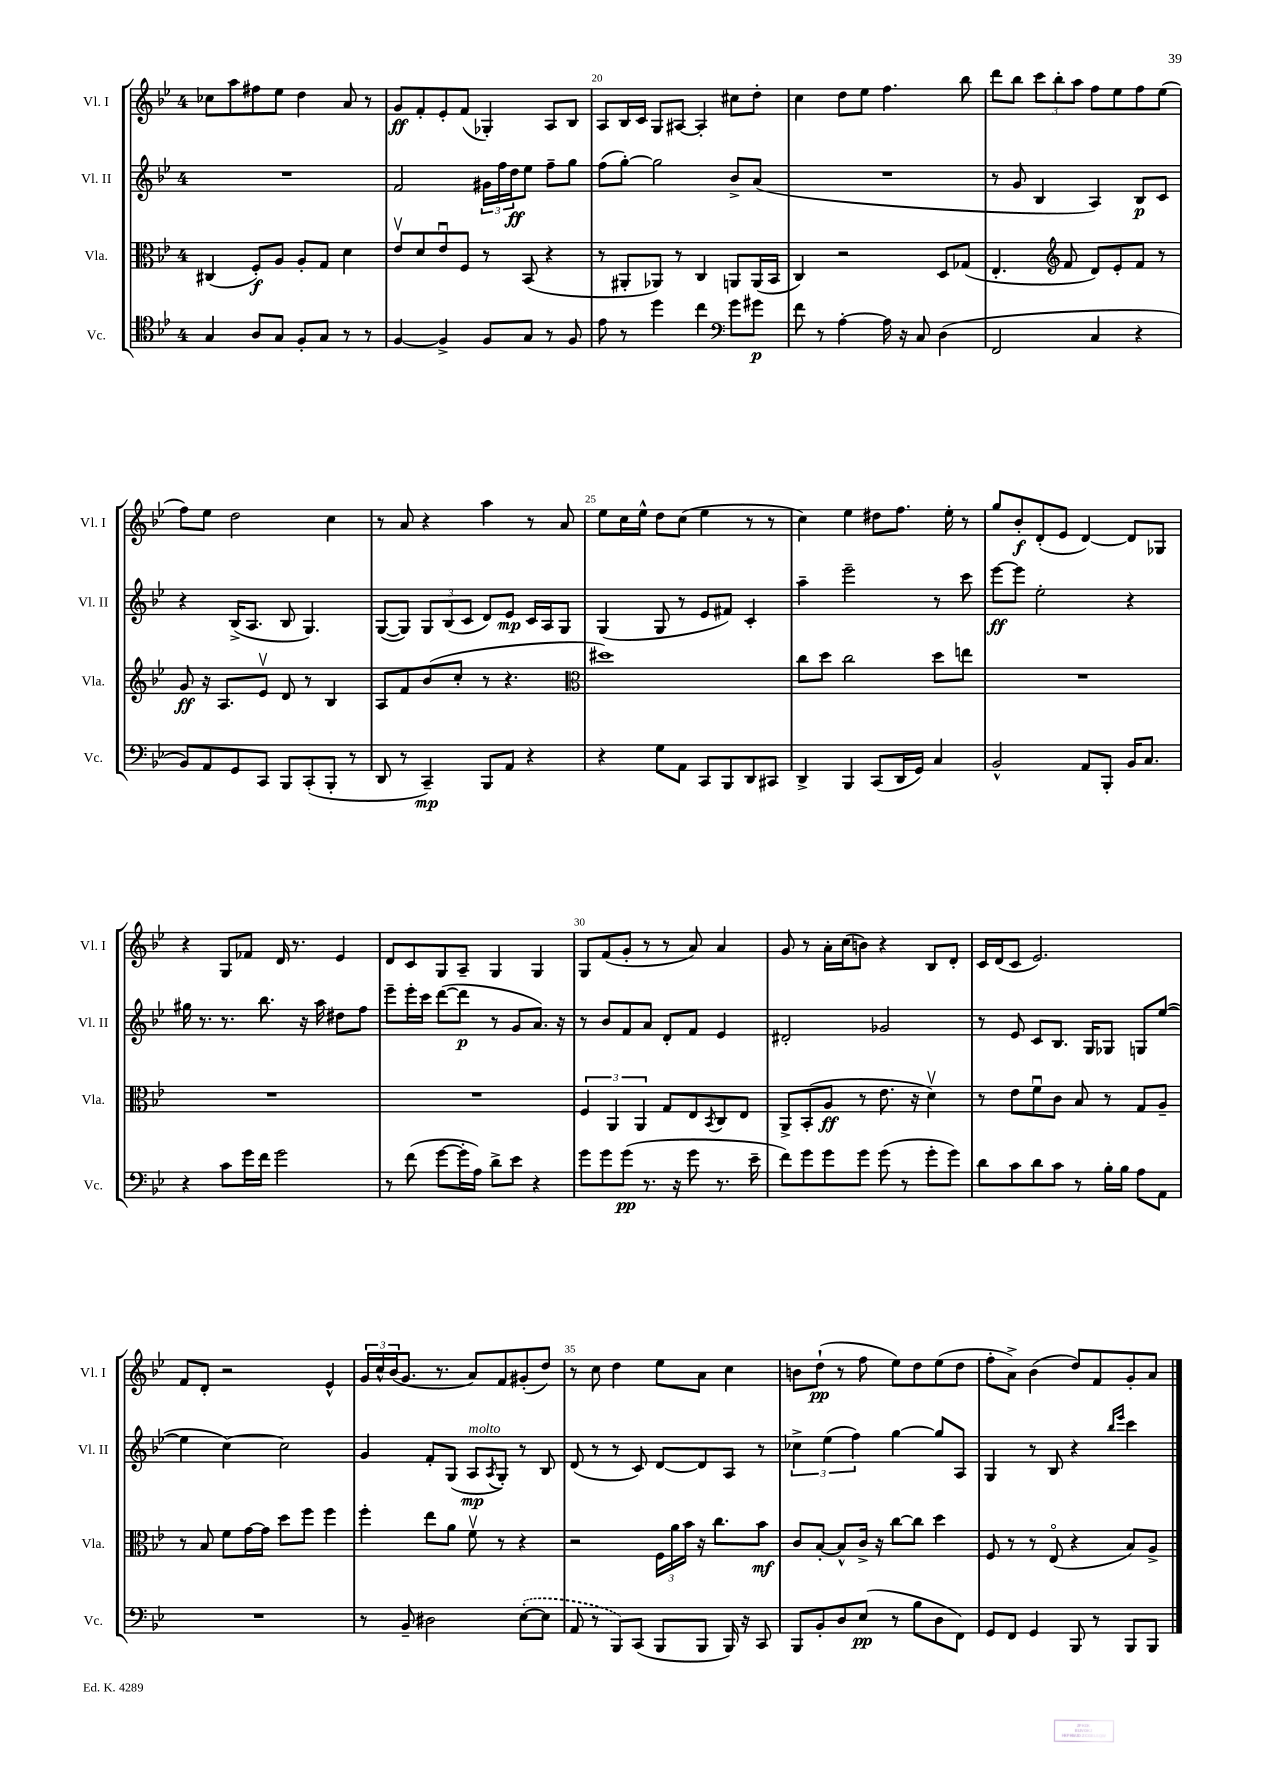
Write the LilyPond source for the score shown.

<<
\new StaffGroup <<
\new Staff = "s0" \with { instrumentName = "Vl. I" shortInstrumentName = "Vl. I" } {
    \clef treble \key bes \major \once \override Staff.TimeSignature.style = #'single-digit \time 4/4
    ces''8 a''8 fis''8 ees''8 d''4 a'8 r8 |
    g'8\ff f'8-. ees'8-. f'8( ges4-.) a8 bes8 |
    a8 bes16 c'16 g8 ais8~ ais4-. cis''8 d''8-. |
    c''4 d''8 ees''8 f''4. bes''8 |
    d'''8 bes''8 \tuplet 3/2 { c'''8 bes''8-. a''8 } f''8 ees''8 f''8 ees''8( |
    f''8) ees''8 d''2 c''4 |
    r8 a'8 r4 a''4 r8 a'8 |
    ees''8 c''16 ees''16-^ d''8 c''8( ees''4 r8 r8 |
    c''4) ees''4 dis''8 f''8. ees''16-. r8 |
    g''8 bes'8-.\f d'8-.( ees'8 d'4~) d'8 ges8 |
    r4 g8 fes'8 d'16 r8. ees'4 |
    d'8 c'8 g8 a8-- g4 g4 |
    g8 f'8( g'8-. r8 r8 a'8) a'4 |
    g'8 r8 a'16-. c''16( b'8) r4 bes8 d'8-. |
    c'16 d'16( c'8 ees'2.) |
    f'8 d'8-. r2 ees'4-^ |
    \tuplet 3/2 { g'16 c''16-^ bes'16( } g'8. r8. a'8) f'8 gis'8-.( d''8) |
    r8 c''8 d''4 ees''8 a'8 c''4 |
    b'8 d''8-!\pp( r8 f''8 ees''8) d''8 ees''8( d''8 |
    f''8-. a'8->) bes'4( d''8) f'8 g'8-. a'8 \bar "|." |
}
\new Staff = "s1" \with { instrumentName = "Vl. II" shortInstrumentName = "Vl. II" } {
    \clef treble \key bes \major \once \override Staff.TimeSignature.style = #'single-digit \time 4/4
    R1 |
    f'2 \tuplet 3/2 { gis'16 f''16 d''16\ff } ees''8 f''8-- g''8 |
    f''8( g''8~-.) g''2 bes'8-> a'8( |
    R1 |
    r8 g'8 bes4 a4) bes8\p c'8 |
    r4 bes16->( a8. bes8 g4.) |
    g8~( g8) \tuplet 3/2 { g8 bes8( c'8 } d'8) ees'8\mp c'16 a16 g8 |
    g4( g8 r8 ees'8 fis'8) c'4-. |
    a''4-- ees'''2-- r8 c'''8 |
    ees'''8~\ff ees'''8 ees''2-. r4 |
    gis''16 r8. r8. bes''8. r16 a''16 dis''8 f''8 |
    ees'''8-- ees'''16-. c'''16 d'''8~( d'''8\p r8 g'8 a'8.) r16 |
    r8 bes'8 f'8 a'8 d'8-. f'8 ees'4 |
    dis'2-. ges'2 |
    r8 ees'8 c'8 bes8. g16 ges8 g8 ees''8~( |
    ees''4 c''4~) c''2 |
    g'4 f'8-. g8( a8\mp^\markup { \italic "molto" } \acciaccatura { a8 } g8-.) r8 bes8 |
    d'8( r8 r8 c'8) d'8~ d'8 a8 r8 |
    \tuplet 3/2 { ces''4-> ees''4( f''4) } g''4~ g''8 a8 |
    g4 r8 bes8 r4 \grace { bes''16 ees'''16 } c'''4 \bar "|." |
}
\new Staff = "s2" \with { instrumentName = "Vla." shortInstrumentName = "Vla." } {
    \clef alto \key bes \major \once \override Staff.TimeSignature.style = #'single-digit \time 4/4
    cis4( f8-.\f) a8 a8-. g8 d'4 |
    ees'8\upbow d'8 ees'8\downbow f8 r8 bes,8( r4 |
    r8 ais,8-. aes,8) r8 c4 a,8 a,16( bes,16 |
    c4) r2 d8 ges8( |
    ees4.-. \clef treble f'8 d'8) ees'8-. f'8 r8 |
    g'8\ff r16 a8. ees'8\upbow d'8 r8 bes4 |
    a8 f'8 bes'8( c''8-. r8 r4. |
    \clef alto dis''1) |
    c''8 d''8 c''2 d''8 e''8 |
    R1 |
    R1 |
    R1 |
    \tuplet 3/2 { f4 a,4 a,4 } g8 ees8 \acciaccatura { bes,8 } c8 ees8 |
    a,8-> bes,8-.( a8\ff r8 ees'8. r16 d'4\upbow) |
    r8 ees'8 f'8\downbow c'8 bes8 r8 g8 a8-- |
    r8 bes8 f'8 g'16~ g'16 d''8 f''8 f''4 |
    f''4-. ees''8 a'8 f'8\upbow r8 r4 |
    r2 \tuplet 3/2 { f16 a'16 bes'16 } r16 c''8. bes'8\mf |
    c'8 bes8~-. bes8-^ c'16-> r16 c''8~ c''8 d''4 |
    f8 r8 r8 ees8\flageolet( r4 bes8) a8-> \bar "|." |
}
\new Staff = "s3" \with { instrumentName = "Vc." shortInstrumentName = "Vc." } {
    \clef tenor \key bes \major \once \override Staff.TimeSignature.style = #'single-digit \time 4/4
    g4 a8 g8 f8-. g8 r8 r8 |
    f4~ f4-> f8 g8 r8 f8 |
    ees'8 r8 d''4 c''4 \clef bass g'8 gis'8\p |
    f'8 r8 a4~-. a16 r16 c8 d4( |
    f,2 c4 r4 |
    bes,8) a,8 g,8 c,8 bes,,8 c,8-.( bes,,8-. r8 |
    d,8 r8 c,4--\mp) bes,,8 a,8 r4 |
    r4 g8 a,8 c,8 bes,,8 d,8 cis,8 |
    d,4-> bes,,4 c,8( d,16 g,16) c4 |
    bes,2-^ a,8 bes,,8-. bes,16 c8. |
    r4 c'8 g'16 f'16 g'2 |
    r8 f'8( g'8~ g'16-. a16) d'8-> ees'8 r4 |
    g'8 g'8 g'8\pp( r8. r16 g'8 r8. ees'16-- |
    f'8) g'8 g'8 g'8 g'8( r8 g'8-. g'8) |
    d'8 c'8 d'8 c'8 r8 bes16-. bes16 a8 a,8 |
    R1 |
    r8 bes,8-- dis2 \once \slurDashed ees8~-.( ees8 |
    a,8 r8 bes,,8) c,8( bes,,8 bes,,8 bes,,16) r16 c,8 |
    bes,,8 bes,8-. d8 ees8\pp( r8 bes8 d8 f,8) |
    g,8 f,8 g,4 bes,,8 r8 bes,,8 bes,,8 \bar "|." |
}
>>
>>
\layout { \context { \Score currentBarNumber = #18 \override BarNumber.break-visibility = ##(#f #t #t) barNumberVisibility = #(every-nth-bar-number-visible 5) } }
